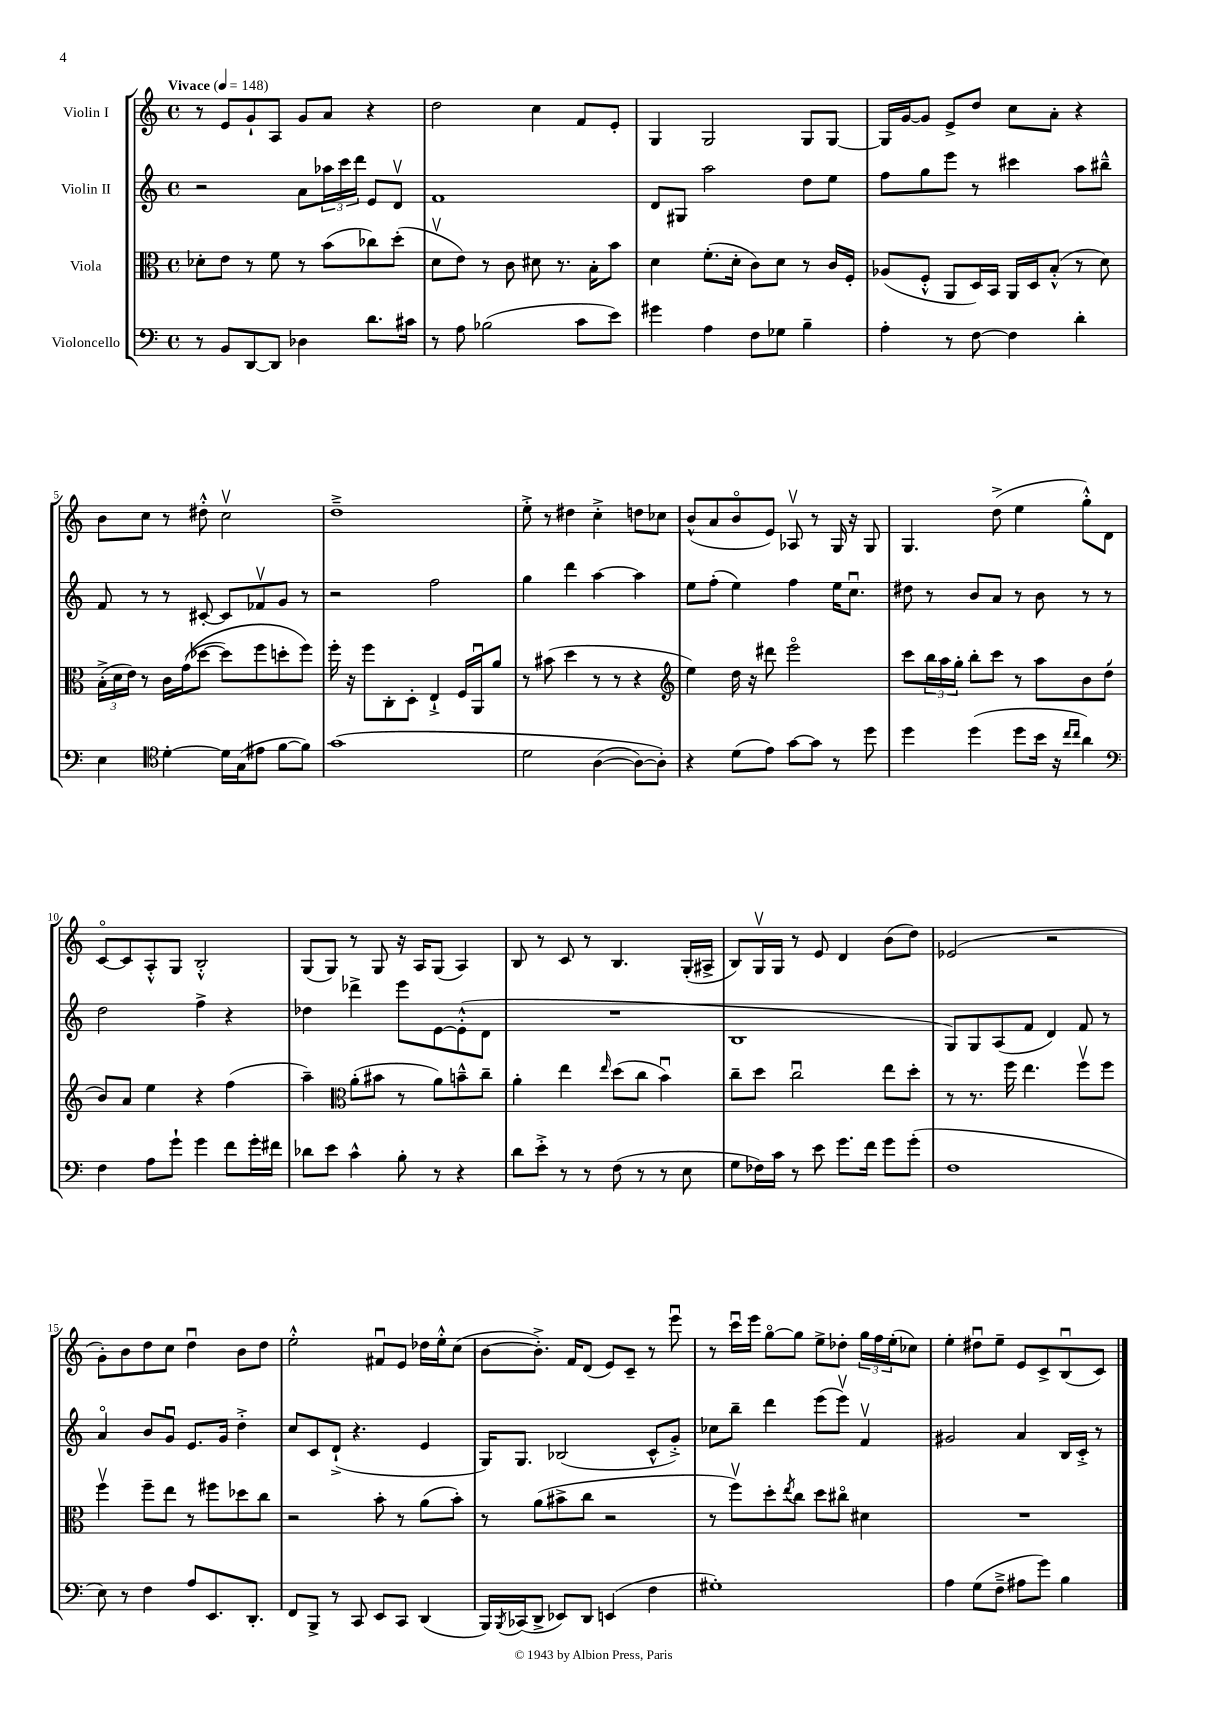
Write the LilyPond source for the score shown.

<<
\new StaffGroup <<
\new Staff = "s0" \with { instrumentName = "Violin I" } {
    \clef treble \key c \major \defaultTimeSignature \time 4/4 \tempo "Vivace" 4 = 148
    r8 e'8 g'8-! a8 g'8 a'8 r4 |
    d''2 c''4 f'8 e'8-. |
    g4 g2 g8 g8~ |
    g16 g'16~ g'8 e'8-> d''8 c''8 a'8-. r4 |
    b'8 c''8 r8 dis''8-.-^ c''2\upbow |
    d''1---> |
    e''8-.-> r8 dis''4 c''4-.-> d''8 ces''8 |
    b'8-^( a'8 b'8\flageolet e'8) aes8\upbow r8 g16 r16 g8 |
    g4. d''8->( e''4 g''8-.-^) d'8 |
    c'8~\flageolet c'8 a8-.-^ g8 b2-.-^ |
    g8( g8) r8 g8 r16 a16 g8( a4) |
    b8 r8 c'8 r8 b4. g16-.( ais16-> |
    b8) g16\upbow g16 r8 e'8 d'4 b'8( d''8) |
    ees'2( r2 |
    g'8-.) b'8 d''8 c''8 d''4\downbow b'8 d''8 |
    e''2-.-^ fis'8\downbow e'8 des''16 e''16-.-^ c''8( |
    b'8~ b'8.-.->) f'16 d'8( e'8) c'8-- r8 e'''8\downbow |
    r8 c'''16\downbow e'''16 g''8~\flageolet g''8 e''8-> des''8-. \tuplet 3/2 { g''16 f''16 e''16-.( } ces''8) |
    e''4-. dis''8\downbow e''8-- e'8 c'8-> b8\downbow( c'8) \bar "|." |
}
\new Staff = "s1" \with { instrumentName = "Violin II" } {
    \clef treble \key c \major \defaultTimeSignature \time 4/4
    r2 a'8 \tuplet 3/2 { aes''16 c'''16 d'''16 } e'8 d'8\upbow |
    f'1 |
    d'8 gis8 a''2 d''8 e''8 |
    f''8 g''8 e'''8 r8 cis'''4 a''8 bis''8---^ |
    f'8 r8 r8 cis'8~-. cis'8 fes'8\upbow g'8 r8 |
    r2 f''2 |
    g''4 d'''4 a''4~ a''4 |
    e''8 f''8-.( e''4) f''4 e''16 c''8.\downbow |
    dis''8 r8 b'8 a'8 r8 b'8 r8 r8 |
    d''2 f''4-> r4 |
    des''4 des'''4-> e'''8 e'8~ e'8-.-^( d'8 |
    R1 |
    b1 |
    g8) g8 a8( f'8 d'4) f'8 r8 |
    a'4\flageolet b'8 g'8\downbow e'8. g'16 d''4-.-> |
    c''8 c'8 d'8-!->( r4. e'4 |
    g16) g8. bes2( c'8-^ g'8-.->) |
    ces''8 b''8-- d'''4 e'''8( e'''8\upbow) f'4\upbow |
    gis'2 a'4 b16 c'16-.-> r8 \bar "|." |
}
\new Staff = "s2" \with { instrumentName = "Viola" } {
    \clef alto \key c \major \defaultTimeSignature \time 4/4
    des'8-. e'8 r8 f'8 r8 b'8( ces''8) d''8-.( |
    d'8\upbow e'8) r8 c'8 dis'8 r8. b16-. b'8 |
    d'4 f'8.-.( d'16-. c'8) d'8 r8 c'16 f16-. |
    aes8( f8-.-^ a,8 d16) b,16 a,16 d16 b8-.-^( r8 d'8) |
    \tuplet 3/2 { b16-.->( d'16 e'16) } r8 c'16 g'16(\( des''8~ des''8) f''8 d''8-. f''8\) |
    f''16-. r16 f''8 c8-. d8-. e4-!-> f16 a,16\downbow a'8 |
    r8 bis'8( d''4 r8 r8 r4 |
    \clef treble e''4) d''16 r16 dis'''8 e'''2\flageolet |
    c'''8 \tuplet 3/2 { b''16 a''16 g''16-. } b''8-. c'''8 r8 a''8 b'8 d''8-.( |
    b'8) a'8 e''4 r4 f''4( |
    a''4--) \clef alto a'8-.( bis'8 r8 a'8) b'8---^ c''8-- |
    a'4-. e''4 \grace { e''16 } d''8( c''8 b'4\downbow) |
    c''8-- d''8 c''2\downbow e''8 d''8-. |
    r8 r8. f''16 e''4. f''8\upbow f''8 |
    f''4\upbow f''8-- e''8 r8 fis''8 des''8 c''8 |
    r2 b'8-. r8 a'8( b'8-.) |
    r8 a'8( bis'8-> c''8 r2 |
    r8 f''8\upbow) d''8-. \acciaccatura { e''8 } c''8 d''8 cis''8\flageolet dis'4 |
    R1 \bar "|." |
}
\new Staff = "s3" \with { instrumentName = "Violoncello" } {
    \clef bass \key c \major \defaultTimeSignature \time 4/4
    r8 b,8 d,8~ d,8 des4 d'8. cis'16 |
    r8 a8 bes2( c'8 e'8) |
    gis'4 a4 f8 ges8 b4-- |
    a4-. r8 f8~ f4 d'4-. |
    e4 \clef tenor d'4~-. d'16 g16( eis'8 f'8~ f'8) |
    g'1\( |
    d'2 a4~( a8~) a8-.\) |
    r4 d'8( e'8) g'8~ g'8 r8 d''8 |
    d''4 d''4( d''8 b'16 r16 \grace { c''16 c''16 } a'4) |
    \clef bass f4 a8 g'8-! g'4 f'8 g'16-. fis'16 |
    des'8 e'8 c'4-^ b8-. r8 r4 |
    d'8 e'8-.-> r8 r8 f8( r8 r8 e8 |
    g8 fes16) c'16 r8 e'8 g'8. f'16 g'8 g'8-.( |
    f1 |
    e8) r8 f4 a8 e,8. d,8.-. |
    f,8 b,,8-> r8 c,8 e,8 c,8 d,4( |
    b,,16) \acciaccatura { b,,8 } ces,16( d,8-> ees,8) d,8 e,4( f4 |
    gis1-.) |
    a4 g8( f8---> ais8 g'8) b4 \bar "|." |
}
>>
>>
